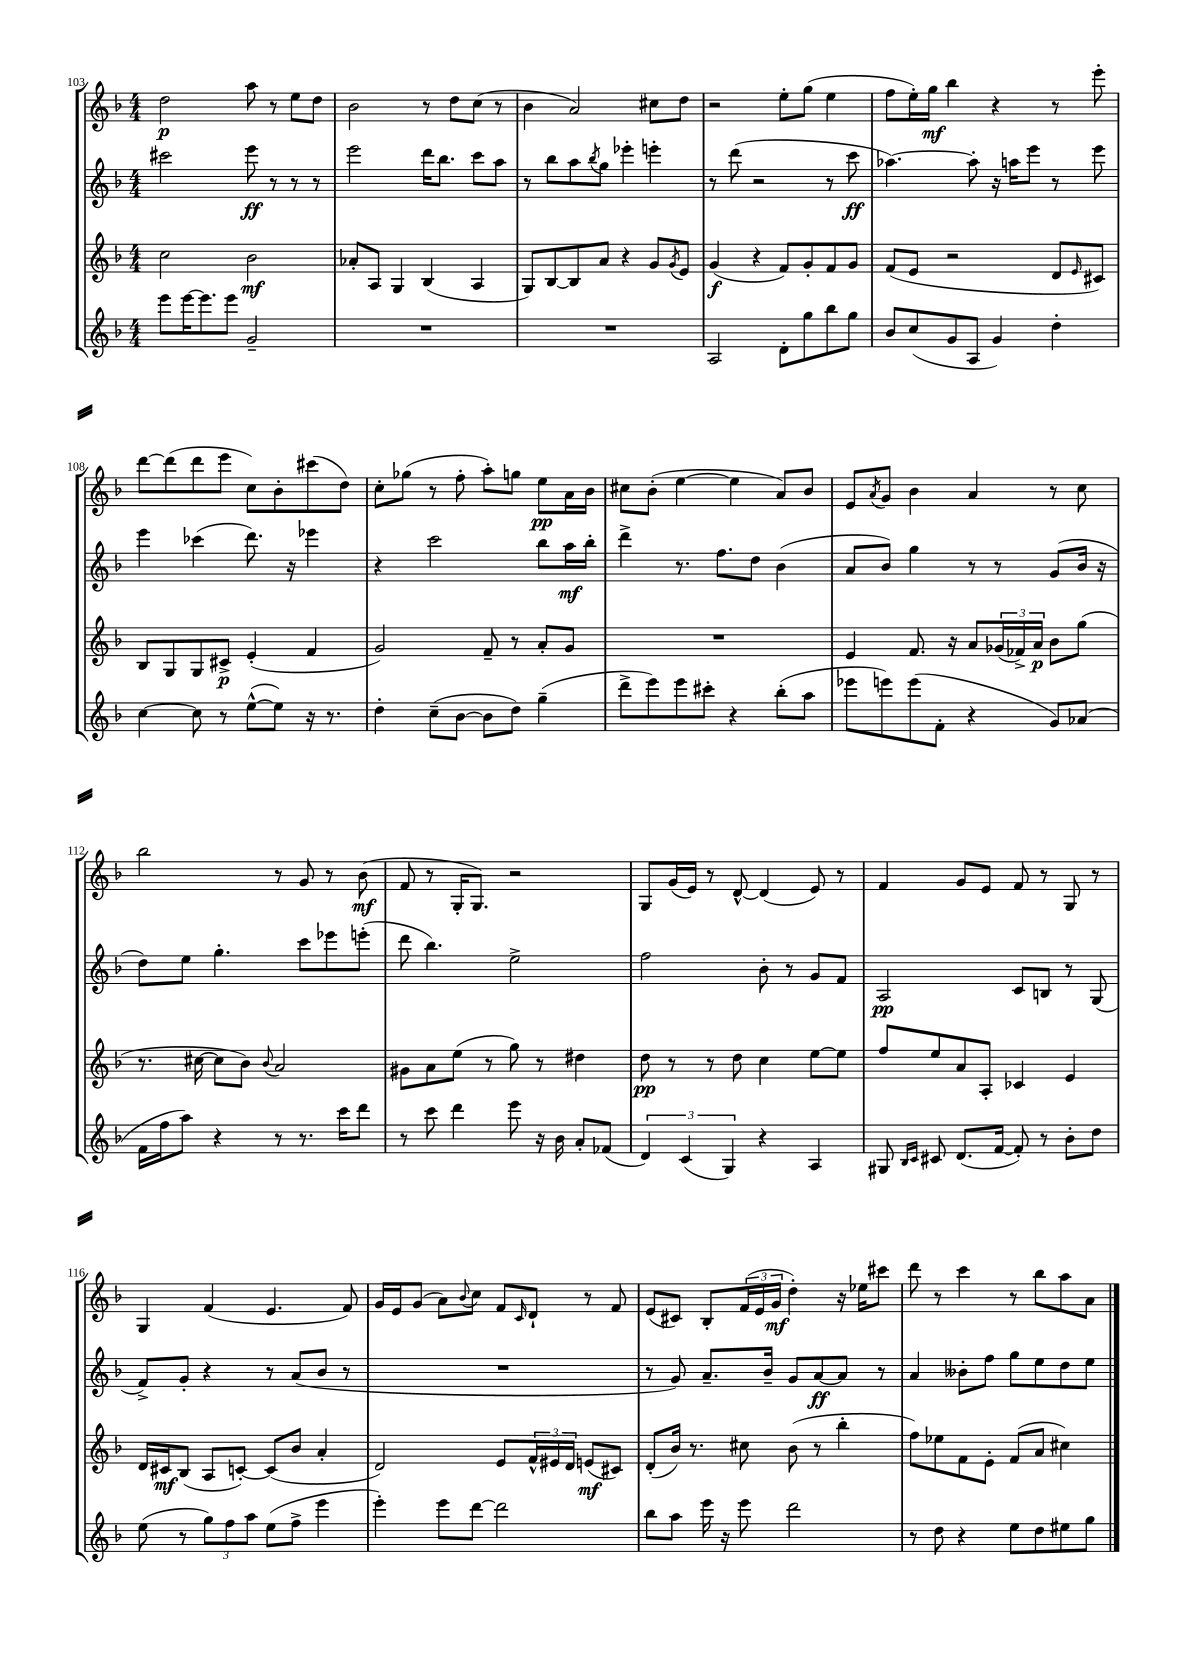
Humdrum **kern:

**kern	**kern	**kern	**kern
*staff4	*staff3	*staff2	*staff1
*clefG2	*clefG2	*clefG2	*clefG2
*k[b-]	*k[b-]	*k[b-]	*k[b-]
*M4/4	*M4/4	*M4/4	*M4/4
8eee	2cc	2ccc#	2dd
[16eee	.	.	.
8.eee]	.	.	.
8eee	.	.	.
2g~	2b-	8eee	8aa
.	.	8r	8r
.	.	8r	8ee
.	.	8r	8dd
=	=	=	=
1r	8a-'	2eee	2b-
.	8A	.	.
.	4G	.	.
.	(4B-	16ddd	8r
.	.	8.bb-	.
.	.	.	8dd
.	4A	8ccc	(8cc
.	.	8aa	8r
=	=	=	=
1r	8G)	8r	4b-
.	[8B-	8bb-	.
.	8B-]	8aa	2a)
.	.	8qbb-	.
.	8a	8gg	.
.	4r	4eee-'	.
.	8g	4eee'	8cc#
.	8qg	.	.
.	8e	.	8dd
=	=	=	=
2A	(4g	8r	2r
.	.	(8ddd	.
.	4r	2r	.
8d'	8f)	.	8ee'
8gg	8g'	.	(8gg
8bb-	8f	8r	4ee
8gg	8g	8ccc	.
=	=	=	=
8b-	(8f	[4.aa-)	8ff
(8cc	8e	.	16ee')
.	.	.	16gg
8g	2r	.	4bb-
8A	.	8aa-']	.
4g)	.	16r	4r
.	.	16aa	.
.	.	8eee	.
4dd'	8d	8r	8r
.	16qqe	.	.
.	8c#)	8eee	8eee'
=	=	=	=
[4cc	8B-	4eee	[8ddd
.	8G	.	(8ddd]
8cc]	8G	(4ccc-	8ddd
8r	8c#^	.	8eee
([8ee^^	(4e'	8.ddd)	8cc)
8ee])	.	.	8b-'
.	.	16r	.
16r	4f	4eee-	(8ccc#
8.r	.	.	.
.	.	.	8dd)
=	=	=	=
4dd'	2g)	4r	8cc'
.	.	.	(8gg-
(8cc~	.	2ccc	8r
[8b-	.	.	8ff'
8b-]	8f~	.	8aa')
8dd)	8r	.	8gg
(4gg~	8a'	8bb-	8ee
.	8g	16aa	16a
.	.	16bb-'	16b-
=	=	=	=
8ddd^	1r	4ddd^	8cc#
8eee)	.	.	(8b-'
8eee	.	8.r	[4ee
8ccc#'	.	.	.
.	.	8.ff	.
4r	.	.	4ee]
.	.	8dd	.
(8bb-'	.	(4b-	8a)
8aa	.	.	8b-
=	=	=	=
8eee-	4e	8a	8e
.	.	.	8qa
8eee)	.	8b-)	8g
(8eee	8.f	4gg	4b-
8f'	.	.	.
.	16r	.	.
4r	8a	8r	4a
.	(24g-	8r	.
.	24f-^)	.	.
.	24a	.	.
8g)	8b-	(8g	8r
(8a-	(8gg	16b-	8cc
.	.	16r	.
=	=	=	=
16f	8.r	8dd)	2bb-
16ff	.	.	.
8aa)	.	8ee	.
.	[16cc#	.	.
4r	8cc#]	4.gg'	.
.	8b-)	.	.
.	8qqb-	.	.
8r	2a	.	8r
8.r	.	8ccc	8g
.	.	8eee-	8r
16ccc	.	.	.
8ddd	.	(8eee'	(8b-
=	=	=	=
8r	8g#	8ddd	8f
8ccc	8a	4.bb-)	8r
4ddd	(8ee	.	16G'
.	.	.	8.G)
.	8r	.	.
8eee	8gg)	2ee^	2r
16r	8r	.	.
16b-	.	.	.
8a'	4dd#	.	.
(8f-	.	.	.
=	=	=	=
6d)	8dd	2ff	8G
.	8r	.	(16g
(6c	.	.	.
.	.	.	16e)
.	8r	.	8r
6G)	.	.	.
.	8dd	.	[8d^^
4r	4cc	8b-'	(4d]
.	.	8r	.
4A	[8ee	8g	8e)
.	8ee]	8f	8r
=	=	=	=
8G#	8ff	2A	4f
16qqB-	.	.	.
16qqc	.	.	.
8c#	8ee	.	.
(8.d	8a	.	8g
.	8A'	.	8e
[16f	.	.	.
8f'])	4c-	8c	8f
8r	.	8B	8r
8b-'	4e	8r	8G
8dd	.	(8G	8r
=	=	=	=
(8ee	16d	8f^)	4G
.	16c#	.	.
8r	(8B-	8g'	.
12gg)	8A	4r	(4f
12ff	.	.	.
.	[8c')	.	.
12aa	.	.	.
(8ee	(8c]	8r	4.e
8ff^	8b-	(8a	.
4eee	4a'	8b-	.
.	.	8r	8f)
=	=	=	=
4eee')	2d)	1r	16g
.	.	.	16e
.	.	.	(8g
8eee	.	.	8a)
.	.	.	8qqb-
[8ddd	.	.	8cc
2ddd]	8e	.	8f
.	.	.	16qqc
.	24f^^	.	8d`
.	24e#	.	.
.	24d	.	.
.	(8e	.	8r
.	8c#)	.	8f
=	=	=	=
8bb-	(8d'	8r	(8e
8aa	16b-)	8g)	8c#)
.	8.r	.	.
16eee	.	8.a~	8B-'
16r	.	.	.
8eee	8cc#	.	(24f
.	.	.	24e
.	.	16b-~	.
.	.	.	24g
2ddd	(8b-	8g	4dd')
.	8r	[8a	.
.	4bb-'	8a]	16r
.	.	.	16ee-
.	.	8r	8ccc#
=	=	=	=
8r	8ff)	4a	8ddd
8dd	8ee-	.	8r
4r	8f	8b--'	4ccc
.	8e'	8ff	.
8ee	(8f	8gg	8r
8dd	8a	8ee	8bb-
8ee#	4cc#)	8dd	8aa
8gg	.	8ee	8a
==	==	==	==
*-	*-	*-	*-
